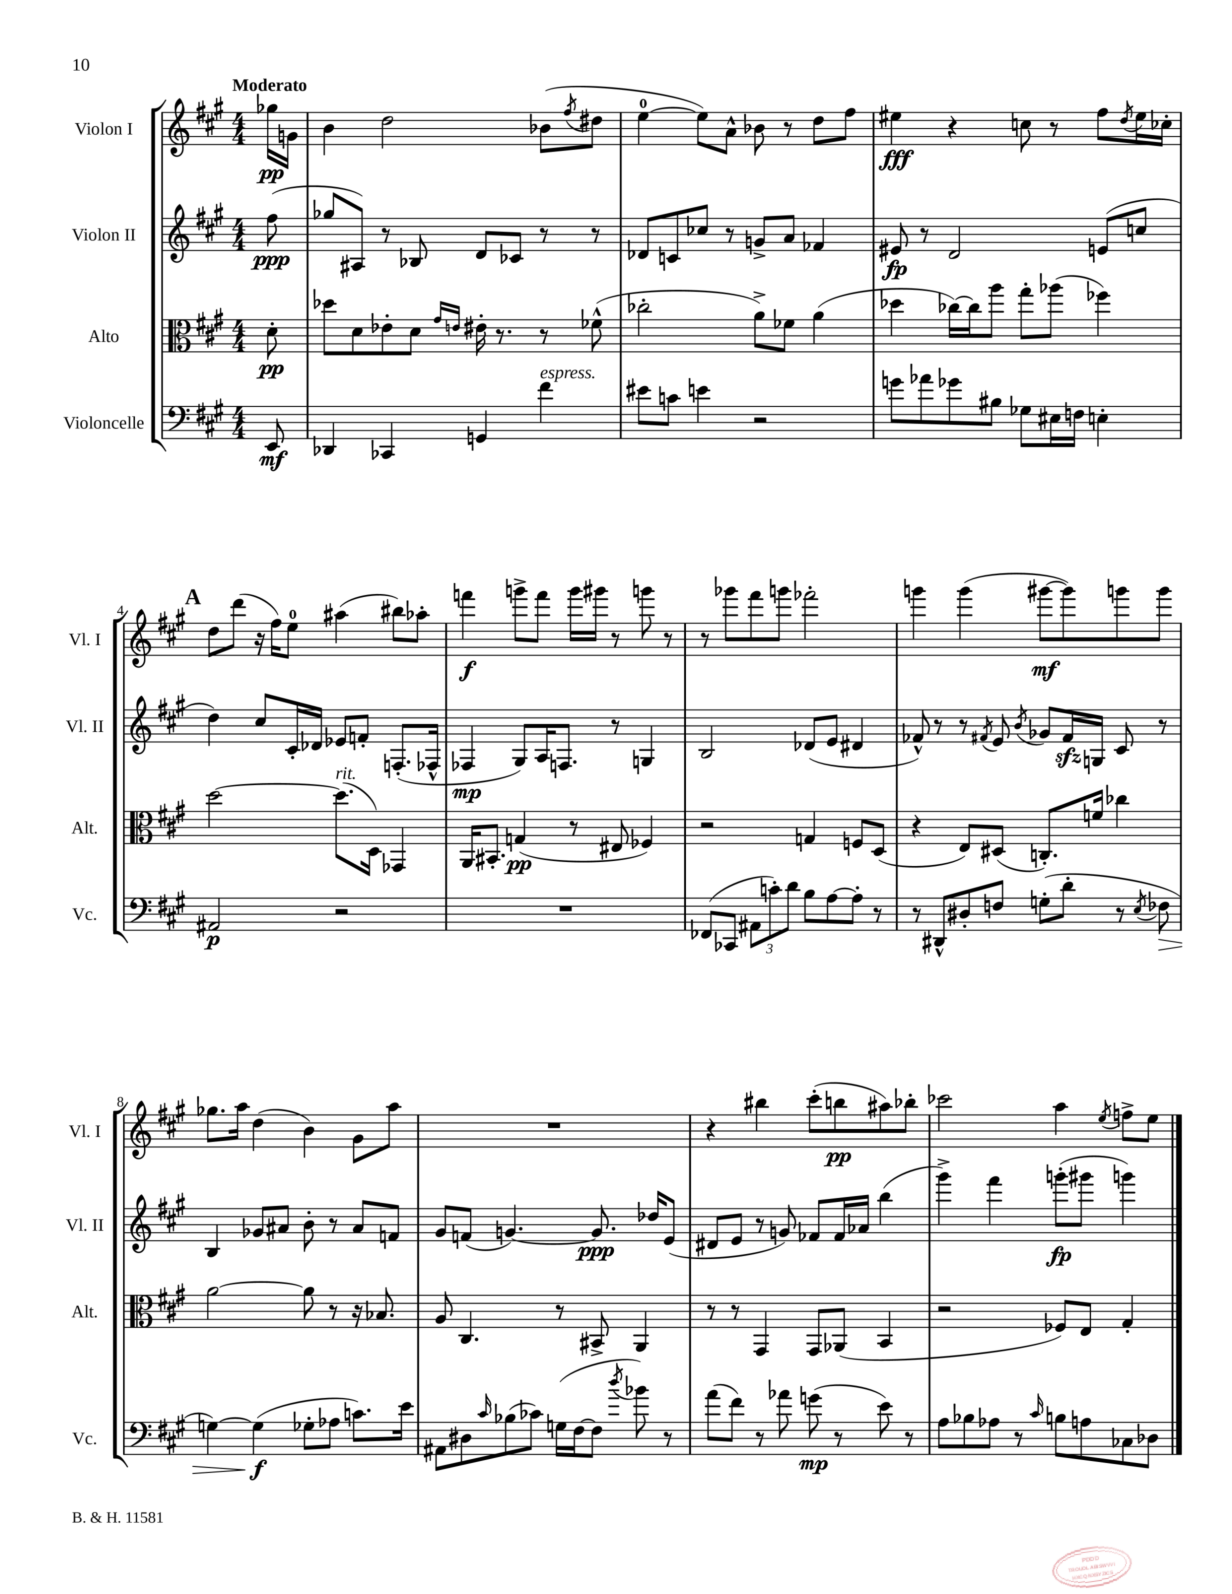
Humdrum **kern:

**kern	**dynam	**kern	**dynam	**kern	**dynam	**kern	**dynam
*part4	*part4	*part3	*part3	*part2	*part2	*part1	*part1
*staff4	*staff4	*staff3	*staff3	*staff2	*staff2	*staff1	*staff1
*I"Violoncelle	*	*I"Alto	*	*I"Violon II	*	*I"Violon I	*
*I'Vc.	*	*I'Alt.	*	*I'Vl. II	*	*I'Vl. I	*
*clefF4	*	*clefC3	*	*clefG2	*	*clefG2	*
*k[f#c#g#]	*	*k[f#c#g#]	*	*k[f#c#g#]	*	*k[f#c#g#]	*
*M4/4	*	*M4/4	*	*M4/4	*	*M4/4	*
=	=	=	=	=	=	=	=
!	!	!	!	!	!	!LO:TX:a:B:t=Moderato	!
8EE/	mf	8d'\	pp	(8ff#\	ppp	16gg-X\LL	pp
.	.	.	.	.	.	16gn\JJ	.
=1	=1	=1	=1	=1	=1	=1	=1
4DD-X/	.	8dd-X\L	.	8gg-X/L	.	4b\	.
.	.	8d\	.	8A#X/J)	.	.	.
4CC-X/	.	8e-X'\	.	8r	.	2dd\	.
.	.	8d\J	.	8B-X/	.	.	.
.	.	16qqg#/LL	.	.	.	.	.
.	.	16qqen/JJ	.	.	.	.	.
4GGn/	.	16e#X'\	.	8d/L	.	.	.
.	.	8.r	.	.	.	.	.
.	.	.	.	8c-X/J	.	.	.
!LO:TX:a:i:t=espress.	!	!	!	!	!	!	!
4f#\	.	8r	.	8r	.	(8b-X\L	.
.	.	.	.	.	.	8qff#/	.
.	.	(8f-X^^\	.	8r	.	8dd#X\J	.
=2	=2	=2	=2	=2	=2	=2	=2
8e#X\L	.	2cc-X'\	.	8d-X/L	.	[4ee\	.
8cn\J	.	.	.	8cn/	.	.	.
4en\	.	.	.	8cc-X/J	.	8ee\L])	.
.	.	.	.	8r	.	8a^^\J	.
2r	.	8a^\L)	.	8gn^/L	.	8b-X\	.
.	.	8f-X\J	.	8a/J	.	8r	.
.	.	(4a\	.	4f-X/	.	8dd\L	.
.	.	.	.	.	.	8ff#\J	.
=3	=3	=3	=3	=3	=3	=3	=3
8gn\L	.	4dd-X\	.	8e#X/	fp	4ee#X\	fff
8a-X\	.	.	.	8r	.	.	.
8g-X\	.	[16cc-X\LL)	.	2d/	.	4r	.
.	.	16cc-\J]	.	.	.	.	.
8B#X\J	.	8aa\J	.	.	.	.	.
8G-X\L	.	8gg#'\L	.	.	.	8ccn\	.
16E#X\L	.	(8aa-X\J	.	.	.	8r	.
16Fn\JJ	.	.	.	.	.	.	.
4En'\	.	4ff-X\)	.	(8en/L	.	8ff#\L	.
.	.	.	.	.	.	8qdd/	.
.	.	.	.	8ccn/J	.	16ee#\L	.
.	.	.	.	.	.	16cc-X'\JJ	.
!!LO:LB:g=z
!!LO:REH:place=s1:t=A
=4	=4	=4	=4	=4	=4	=4	=4
2AA#X/	p	[2dd\	.	4dd\)	.	8dd\L	.
.	.	.	.	.	.	(8ddd\J	.
.	.	.	.	8cc#/L	.	16r	.
.	.	.	.	.	.	16ff#\KL)	.
.	.	.	.	16c#'/L	.	8ee\J	.
.	.	.	.	16d-X/JJ	.	.	.
!	!	!LO:TX:a:i:t=rit.	!	!	!	!	!
2r	.	(8.dd\L]	.	8e-X/L	.	(4aa#X\	.
.	.	.	.	8fn'/J	.	.	.
.	.	16D\Jk)	.	.	.	.	.
.	.	4GG-X/	.	(8.Fn'/L	.	8bb#X\L)	.
.	.	.	.	.	.	8aa-X'\J	.
.	.	.	.	16F-X^^/Jk	.	.	.
=5	=5	=5	=5	=5	=5	=5	=5
1r	.	16AA/KL	.	4F-X/	mp	4fffn\	f
.	.	8.BB#X'/J	.	.	.	.	.
.	.	(4Gn/	pp	8G#/L)	.	8gggn^\L	.
.	.	.	.	16A/K	.	8fff\J	.
.	.	.	.	8.Fn/J	.	.	.
.	.	8r	.	.	.	16ggg\LL	.
.	.	.	.	.	.	16ggg#X\JJ	.
.	.	8E#X/	.	8r	.	8r	.
.	.	4F-X/)	.	4Gn/	.	8gggn\	.
.	.	.	.	.	.	8r	.
=6	=6	=6	=6	=6	=6	=6	=6
(8FF-X/L	.	2r	.	2B/	.	8r	.
8CC-X/J	.	.	.	.	.	8ggg-X\L	.
12AA#X\L	.	.	.	.	.	8fff#\	.
12cn'\)	.	.	.	.	.	.	.
.	.	.	.	.	.	8gggn\J	.
12d\J	.	.	.	.	.	.	.
8B\L	.	4Gn/	.	(8d-X/L	.	2fff-X'\	.
[8A\	.	.	.	8e/J	.	.	.
8A'\J]	.	8Fn/L	.	4d#X/	.	.	.
8r	.	(8D/J	.	.	.	.	.
=7	=7	=7	=7	=7	=7	=7	=7
8r	.	4r	.	8f-X^^/)	.	4gggn\	.
8DD#X^^/L	.	.	.	8r	.	.	.
8D#X'/	.	8E/L)	.	8r	.	(4ggg\	.
.	.	.	.	8qf#X/	.	.	.
8Fn/J	.	(8D#X/J	.	8e/	.	.	.
.	.	.	.	8qb/	.	.	.
(8Gn'\L	.	8.Cn'/L)	.	8g-X/L	.	[8ggg#X\L	mf
8d'\J	.	.	.	16f#zz/L	.	8ggg#\])	.
.	.	16fn/Jk	.	16Gn/JJ	.	.	.
8r	.	4cc-X\	.	8c#/	.	8gggn\	.
8qE/	.	.	.	.	.	.	.
!	!LO:HP:b	!	!	!	!	!	!
8F-X\	>	.	.	8r	.	8ggg\J	.
!!LO:LB:g=z
=8	=8	=8	=8	=8	=8	=8	=8
[4Gn\)	.	[2a\	.	4B/	.	8.gg-X\L	.
.	.	.	.	.	.	16aa\Jk	.
(4G\]	f	.	.	8g-X/L	.	(4dd\	.
.	.	.	.	8a#X/J	.	.	.
8G-X'\L	]	8a\]	.	8b'\	.	4b\)	.
8A-X\J	.	8r	.	8r	.	.	.
8.cn\L)	.	16r	.	8a#/L	.	8g#\L	.
.	.	8.B-X/	.	.	.	.	.
.	.	.	.	8fn/J	.	8aa\J	.
16e\Jk	.	.	.	.	.	.	.
=9	=9	=9	=9	=9	=9	=9	=9
8AA#X\L	.	8A/	.	8g#/L	.	1r	.
8D#X\	.	4.C#/	.	(8fn/J	.	.	.
16qqc#/	.	.	.	.	.	.	.
(8B-X\	.	.	.	[4.gn/)	.	.	.
8c-X\J)	.	.	.	.	.	.	.
(16Gn\LL	.	8r	.	.	.	.	.
[16F#\J	.	.	.	.	.	.	.
8F#\J]	.	8BB#X^/	.	8.g/]	ppp	.	.
8qdd/	.	.	.	.	.	.	.
8b-X\)	.	4AA/	.	.	.	.	.
.	.	.	.	16dd-X/KL	.	.	.
8r	.	.	.	(8e/J	.	.	.
=10	=10	=10	=10	=10	=10	=10	=10
(8a\L	.	8r	.	8d#X/L	.	4r	.
8f#\J)	.	8r	.	8e/J	.	.	.
8r	.	4GG#/	.	8r	.	4bb#X\	.
8a-X\	.	.	.	8gn/)	.	.	.
(8gn\	mp	8GG#/L	.	8f-X/L	.	(8ccc#'\L	.
8r	.	(8AA-X/J	.	16f-/L	.	8bbn\	pp
.	.	.	.	16a-X/JJ	.	.	.
8e\)	.	4BB/	.	(4bb\	.	8aa#X\)	.
8r	.	.	.	.	.	8bb-X'\J	.
=11	=11	=11	=11	=11	=11	=11	=11
8A\L	.	2r	.	4ggg#^\)	.	2ccc-X\	.
8B-X\	.	.	.	.	.	.	.
8A-X\J	.	.	.	4fff#\	.	.	.
8r	.	.	.	.	.	.	.
16qqc#/	.	.	.	.	.	.	.
8Bn\L	.	8F-X/L)	.	(8gggn'\L	fp	4aa\	.
8An\	.	8E/J	.	8ggg#X\J	.	.	.
.	.	.	.	.	.	8qee/	.
8C-X\	.	4G#'/	.	4gggn\)	.	8ffn^\L	.
8D-X\J	.	.	.	.	.	8ee\J	.
==	==	==	==	==	==	==	==
*-	*-	*-	*-	*-	*-	*-	*-
